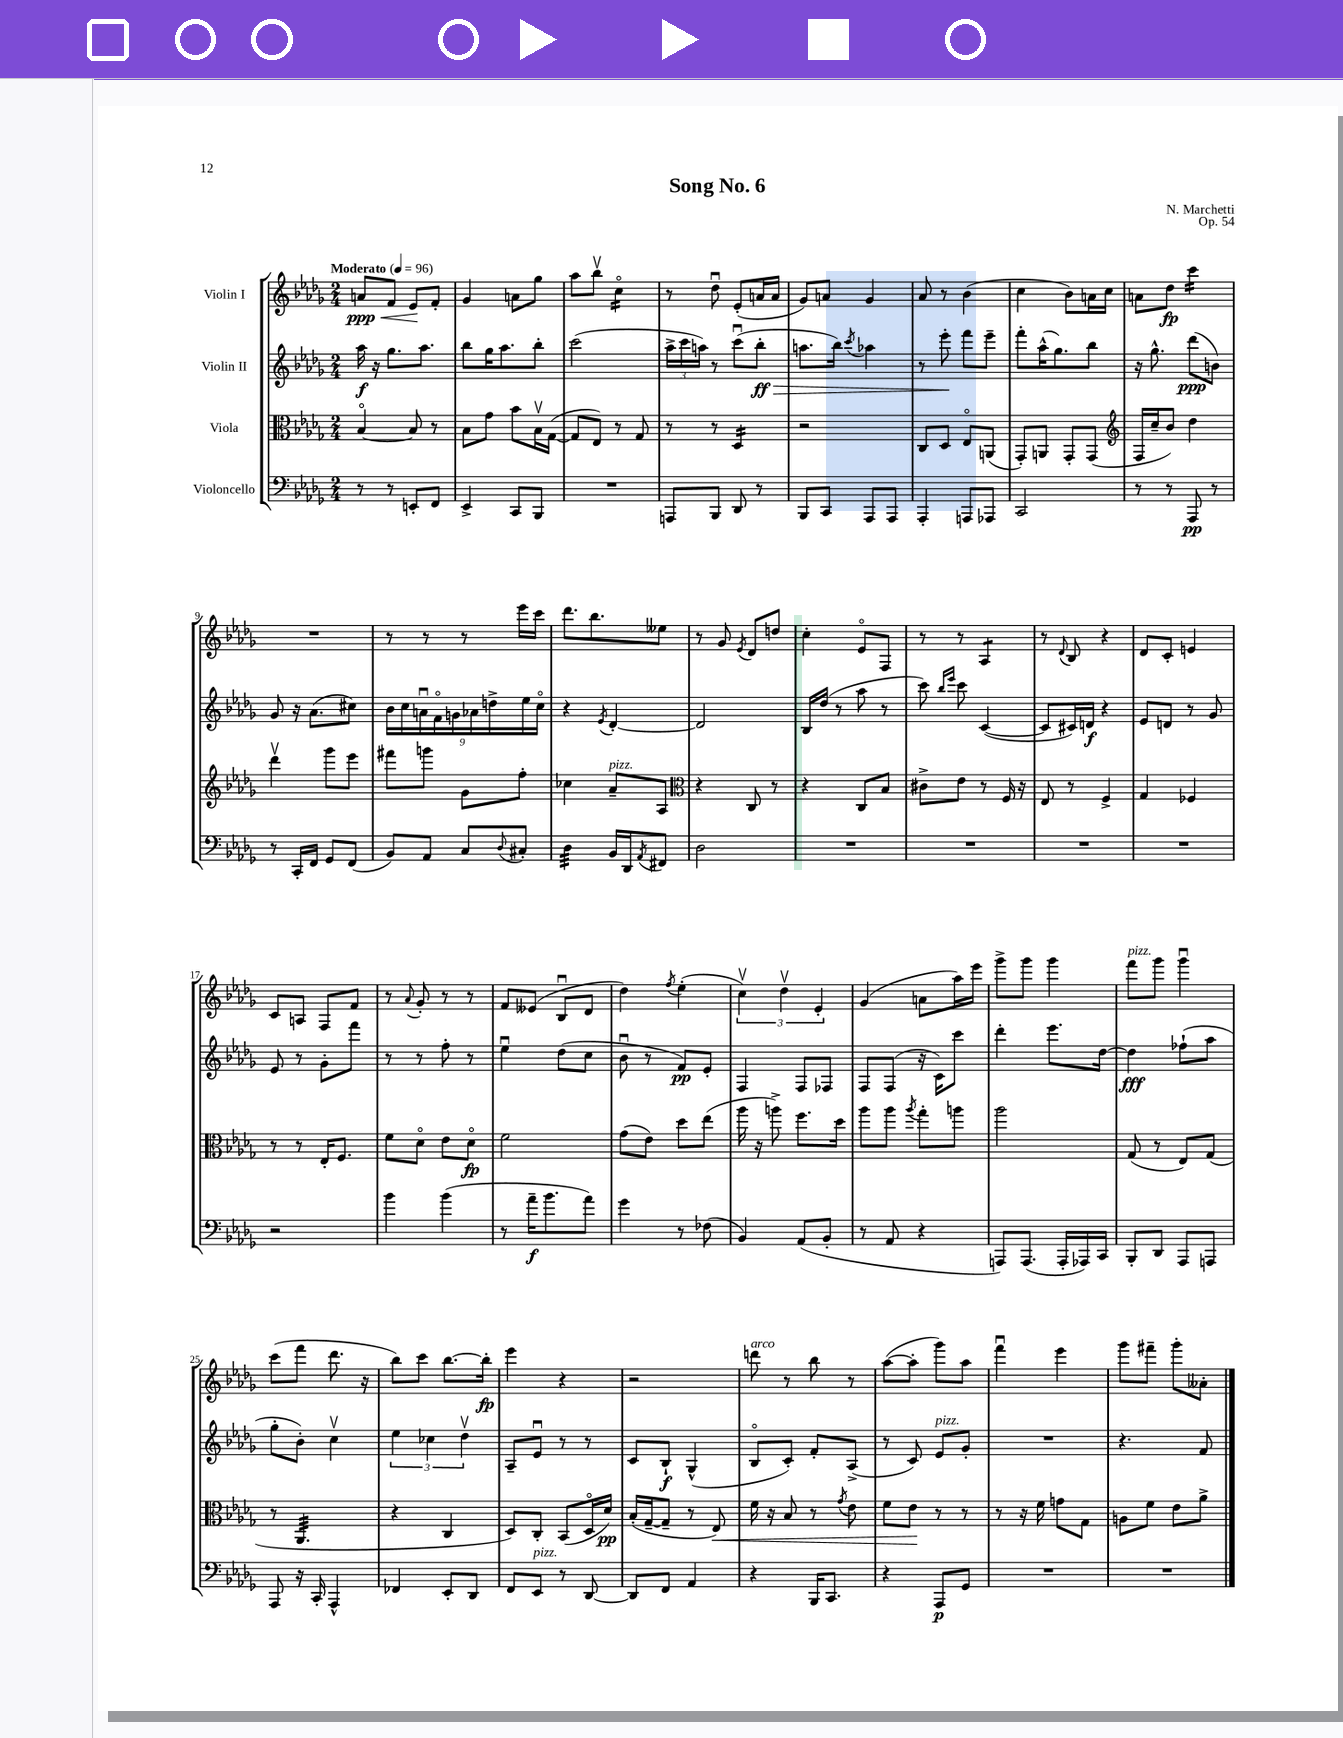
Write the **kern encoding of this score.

**kern	**dynam	**kern	**dynam	**kern	**dynam	**kern	**dynam
*part4	*part4	*part3	*part3	*part2	*part2	*part1	*part1
*staff4	*staff4	*staff3	*staff3	*staff2	*staff2	*staff1	*staff1
*I"Violoncello	*	*I"Viola	*	*I"Violin II	*	*I"Violin I	*
*clefF4	*	*clefC3	*	*clefG2	*	*clefG2	*
*k[b-e-a-d-g-]	*	*k[b-e-a-d-g-]	*	*k[b-e-a-d-g-]	*	*k[b-e-a-d-g-]	*
*M2/4	*	*M2/4	*	*M2/4	*	*M2/4	*
*MM96	*	*MM96	*	*MM96	*	*MM96	*
=1	=1	=1	=1	=1	=1	=1	=1
!	!	!	!	!	!	!LO:TX:a:B:t=Moderato	!
!	!	!	!	!	!	!	!LO:HP:b
8r	.	[4B-/	.	16aa-\	f	8an/L	< ppp
.	.	.	.	16r	.	.	.
8r	.	.	.	8.gg-\L	.	8f/J	.
8EEn'/L	.	8B-/]	.	.	.	8e-/L	.
.	.	.	.	8.aa-\J	.	.	.
8FF/J	.	8r	.	.	.	8f'/J	[
=2	=2	=2	=2	=2	=2	=2	=2
4EE-^/	.	8B-\L	.	8bb-\L	.	4g-/	.
.	.	8g-\J	.	16gg-\K	.	.	.
.	.	.	.	8.aa-\	.	.	.
8CC/L	.	8b-\L	.	.	.	8an\L	.
8BBB-/J	.	16B-v\L	.	8bb-'\J	.	8gg-\J	.
.	.	([16G-\JJ	.	.	.	.	.
=3	=3	=3	=3	=3	=3	=3	=3
2r	.	8G-/L]	.	(2ccc\	.	8aa-\L	.
.	.	8E-/J)	.	.	.	8bb-v\J	.
*	*	*	*	*	*	*tremolo	*
.	.	8r	.	.	.	16cc\LL	.
.	.	.	.	.	.	16cc\	.
.	.	8G-/	.	.	.	16cc\	.
.	.	.	.	.	.	16cc\JJ	.
*	*	*	*	*	*	*Xtremolo	*
=4	=4	=4	=4	=4	=4	=4	=4
8AAAn/L	.	8r	.	24aa-^\LL	.	8r	.
.	.	.	.	24ccc\	.	.	.
.	.	.	.	24aan\JJ)	.	.	.
8BBB-/J	.	8r	.	8r	.	8dd-u\	.
*	*	*tremolo	*	*	*	*	*
8DD-/	.	16D-/LL	.	(8cccu\L	.	(8e-'/L	.
.	.	16D-/	.	.	.	.	.
!	!	!	!	!	!LO:HP:b	!	!
8r	.	16D-/	.	8bb-'\J	> ff	16an/L	.
.	.	16D-/JJ	.	.	.	16a/JJ	.
*	*	*Xtremolo	*	*	*	*	*
=5	=5	=5	=5	=5	=5	=5	=5
8BBB-/L	.	2r	.	8.aan\L	.	8g-/L)	.
8CC/J	.	.	.	.	.	8an/J	.
.	.	.	.	16bb-\Jk)	.	.	.
.	.	.	.	8qccc/	.	.	.
8AAA-/L	.	.	.	4aa-X\	.	4g-/	.
8AAA-/J	.	.	.	.	.	.	.
=6	=6	=6	=6	=6	=6	=6	=6
4AAA-'/	.	8C/L	.	8r	.	8a-/	.
.	.	8D-/J	.	8eee-'\	.	8r	.
8AAAn/L	.	8E-/L	.	8fff\L	]	(4b-\	.
8AAA-X/J	.	(8AAn/J	.	8eee-~\J	.	.	.
=7	=7	=7	=7	=7	=7	=7	=7
2CC/	.	8GG-'/L)	.	8fff'\L	.	4cc\	.
.	.	8AAn/J	.	(16aa-^^\K	.	.	.
.	.	.	.	8.gg-\)	.	.	.
.	.	8GG-'/L	.	.	.	8b-\L)	.
.	.	(8GG-/J	.	8bb-\J	.	16an\L	.
.	.	.	.	.	.	16cc\JJ	.
=8	=8	=8	=8	=8	=8	=8	=8
*	*	*clefG2	*	*	*	*	*
8r	.	16F/LL	.	16r	.	8an\L	.
.	.	16cc~/J	.	8.gg-^^\	.	.	.
8r	.	8b-/J)	.	.	.	8dd-\J	fp
*	*	*	*	*	*	*tremolo	*
8AAA-/	pp	4dd-\	.	(8ddd-\L	ppp	16ccc\LL	.
.	.	.	.	.	.	16ccc\	.
8r	.	.	.	8bn\J)	.	16ccc\	.
.	.	.	.	.	.	16ccc\JJ	.
*	*	*	*	*	*	*Xtremolo	*
!!LO:LB:g=z
=9	=9	=9	=9	=9	=9	=9	=9
8r	.	4ddd-v\	.	8g-/	.	2r	.
16CC'/LL	.	.	.	16r	.	.	.
16FF/JJ	.	.	.	(8.a-\L	.	.	.
8GG-/L	.	8ggg-\L	.	.	.	.	.
(8FF/J	.	8eee-\J	.	8cc#X\J)	.	.	.
=10	=10	=10	=10	=10	=10	=10	=10
8BB-/L)	.	8fff#X\L	.	18b-\LL	.	8r	.
.	.	.	.	18cc\	.	.	.
.	.	.	.	18anu\	.	.	.
8AA-/J	.	8gggn\J	.	.	.	8r	.
.	.	.	.	18f\	.	.	.
.	.	.	.	18gn\	.	.	.
8C/L	.	8g-\L	.	.	.	8r	.
.	.	.	.	18a-X\	.	.	.
.	.	.	.	18ddn^\	.	.	.
8qqD-/	.	.	.	.	.	.	.
8C#X'/J	.	8ff'\J	.	.	.	16eee-\LL	.
.	.	.	.	18ee-\	.	.	.
.	.	.	.	.	.	16ccc\JJ	.
.	.	.	.	18cc\JJ	.	.	.
=11	=11	=11	=11	=11	=11	=11	=11
*tremolo	*	*	*	*	*	*	*
32D-\LLL	.	4cc-X\	.	4r	.	8.ddd-\L	.
32D-\	.	.	.	.	.	.	.
32D-\	.	.	.	.	.	.	.
32D-\	.	.	.	.	.	.	.
32D-\	.	.	.	.	.	.	.
32D-\	.	.	.	.	.	.	.
32D-\	.	.	.	.	.	8.bb-\	.
32D-\JJJ	.	.	.	.	.	.	.
*Xtremolo	*	*	*	*	*	*	*
.	.	.	.	8qe-/	.	.	.
!	!	!LO:TX:a:i:t=pizz.	!	!	!	!	!
16BB-/LL	.	8a-~/L	.	[4d-'/	.	.	.
16DD-/J	.	.	.	.	.	.	.
8qAA-/	.	.	.	.	.	.	.
8FF#X/J	.	8A-/J	.	.	.	8ee--X\J	.
=12	=12	=12	=12	=12	=12	=12	=12
*	*	*clefC3	*	*	*	*	*
2D-\	.	4r	.	2d-/]	.	8r	.
.	.	.	.	.	.	8g-/	.
.	.	.	.	.	.	8qe-/	.
.	.	8C/	.	.	.	8d-/L	.
.	.	8r	.	.	.	8ddn/J	.
=13	=13	=13	=13	=13	=13	=13	=13
2r	.	4r	.	16B-/LL	.	4cc'\	.
.	.	.	.	(16dd-/JJ	.	.	.
.	.	.	.	8r	.	.	.
.	.	8C/L	.	8aa-\	.	8e-/L	.
.	.	8B-/J	.	8r	.	8F/J	.
=14	=14	=14	=14	=14	=14	=14	=14
2r	.	8c#X^\L	.	8ccc\)	.	8r	.
.	.	.	.	16qqbb-/LL	.	.	.
.	.	.	.	16qqeee-/JJ	.	.	.
.	.	8e-\J	.	8ccc\	.	8r	.
*	*	*	*	*	*	*tremolo	*
.	.	8r	.	([4c/	.	8A-/L	.
.	.	16F/	.	.	.	8A-/J	.
*	*	*	*	*	*	*Xtremolo	*
.	.	16r	.	.	.	.	.
=15	=15	=15	=15	=15	=15	=15	=15
2r	.	8E-/	.	8c/L]	.	8r	.
.	.	.	.	.	.	8qqd-/	.
.	.	8r	.	16c#X/L)	.	8B-/	.
.	.	.	.	16dn/JJ	f	.	.
.	.	4F^/	.	4r	.	4r	.
=16	=16	=16	=16	=16	=16	=16	=16
2r	.	4G-/	.	8e-/L	.	8d-/L	.
.	.	.	.	8dn/J	.	8c'/J	.
.	.	4F-X/	.	8r	.	4en/	.
.	.	.	.	8g-/	.	.	.
!!LO:LB:g=z
=17	=17	=17	=17	=17	=17	=17	=17
2r	.	8r	.	8e-/	.	8c/L	.
.	.	8r	.	8r	.	8An/J	.
.	.	16E-'/KL	.	8g-'\L	.	8F/L	.
.	.	8.F/J	.	.	.	.	.
.	.	.	.	8fff\J	.	8f/J	.
=18	=18	=18	=18	=18	=18	=18	=18
4b-\	.	8f\L	.	8r	.	8r	.
.	.	.	.	.	.	8qqa-/	.
.	.	8d-\J	.	8r	.	8g-'/	.
(4b-\	.	8e-\L	.	8ff'\	.	8r	.
.	.	8d-\J	fp	8r	.	8r	.
=19	=19	=19	=19	=19	=19	=19	=19
8r	.	2f\	.	4ee-u\	.	8f/L	.
16a-~\KL	f	.	.	.	.	(8e--X/J	.
8.b-\	.	.	.	.	.	.	.
.	.	.	.	(8dd-\L	.	8B-u/L	.
8a-\J)	.	.	.	8cc\J	.	8d-/J	.
=20	=20	=20	=20	=20	=20	=20	=20
4g-\	.	(8g-\L	.	8b-u\	.	4dd-\)	.
.	.	8e-\J)	.	8r	.	.	.
.	.	.	.	.	.	8qff/	.
8r	.	8dd-\L	.	8f/L)	pp	(4ee-'\	.
(8F-X\	.	(8ee-\J	.	8e-'/J	.	.	.
=21	=21	=21	=21	=21	=21	=21	=21
4BB-/)	.	16aa-\	.	4F/	.	6ccv\)	.
.	.	16r	.	.	.	.	.
.	.	8aan^\)	.	.	.	.	.
.	.	.	.	.	.	6dd-v\	.
(8AA-/L	.	8.ff\L	.	8F/L	.	.	.
.	.	.	.	.	.	6e-'/	.
8BB-'/J	.	.	.	8F-X/J	.	.	.
.	.	16dd-\Jk	.	.	.	.	.
=22	=22	=22	=22	=22	=22	=22	=22
8r	.	8aa-\L	.	8F/L	.	(4g-/	.
8AA-/	.	8aa-\J	.	(8F/J	.	.	.
.	.	8qaa-/	.	.	.	.	.
4r	.	8gg-'\L	.	16r	.	8an\L	.
.	.	.	.	16c\KL)	.	.	.
.	.	8aan\J	.	8ccc\J	.	16aa-\L)	.
.	.	.	.	.	.	16eee-\JJ	.
=23	=23	=23	=23	=23	=23	=23	=23
8AAAn/L)	.	2aa-\	.	4ddd-'\	.	8ggg-^\L	.
(8.AAA/J	.	.	.	.	.	8ggg-\J	.
.	.	.	.	8.eee-\L	.	4ggg-\	.
16AAA'/LL	.	.	.	.	.	.	.
16AAA-X/)	.	.	.	.	.	.	.
16CC/JJ	.	.	.	[16dd-\Jk	.	.	.
=24	=24	=24	=24	=24	=24	=24	=24
!	!	!	!	!	!	!LO:TX:a:i:t=pizz.	!
8BBB-'/L	.	(8G-/	.	4dd-\]	fff	8fff\L	.
8DD-/J	.	8r	.	.	.	8ggg-\J	.
8AAA-/L	.	8E-/L)	.	(8ff-X`\L	.	4ggg-u\	.
8AAAn/J	.	(8G-/J	.	8aa-\J	.	.	.
!!LO:LB:g=z
=25	=25	=25	=25	=25	=25	=25	=25
8AAA-/	.	8r	.	8gg-'\L	.	(8ccc\L	.
*	*	*tremolo	*	*	*	*	*
16r	.	32AA-/LLL	.	8b-'\J)	.	8fff\J	.
.	.	32AA-/	.	.	.	.	.
16CC'/	.	32AA-/	.	.	.	.	.
.	.	32AA-/	.	.	.	.	.
4AAA-^^/	.	32AA-/	.	4ccv\	.	8.ddd-\	.
.	.	32AA-/	.	.	.	.	.
.	.	32AA-/	.	.	.	.	.
.	.	32AA-/	.	.	.	.	.
.	.	32AA-/	.	.	.	.	.
.	.	32AA-/	.	.	.	.	.
.	.	32AA-/	.	.	.	16r	.
.	.	32AA-/JJJ	.	.	.	.	.
*	*	*Xtremolo	*	*	*	*	*
=26	=26	=26	=26	=26	=26	=26	=26
4FF-X/	.	4r	.	6ee-\	.	8bb-\L)	.
.	.	.	.	.	.	8ccc\J	.
.	.	.	.	6cc-X\	.	.	.
8EE-'/L	.	4C/	.	.	.	[8.bb-\L	.
.	.	.	.	6dd-v\	.	.	.
8DD-/J	.	.	.	.	.	.	.
.	.	.	.	.	.	16bb-'\Jk]	fp
=27	=27	=27	=27	=27	=27	=27	=27
8FF/L	.	8D-/L)	.	8A-~/L	.	4eee-\	.
!LO:TX:a:i:t=pizz.	!	!	!	!	!	!	!
8EE-/J	.	8C'/J	.	8e-u/J	.	.	.
8r	.	(8BB-/L	.	8r	.	4r	.
[8DD-/	.	16D-/L	.	8r	.	.	.
.	.	16d-/JJ)	pp	.	.	.	.
=28	=28	=28	=28	=28	=28	=28	=28
8DD-/L]	.	(16B-'/LL	.	8c/L	.	2r	.
.	.	[16G-~/J	.	.	.	.	.
8FF/J	.	8G-~/J]	.	8B-`/J	f	.	.
4AA-/	.	8r	.	(4G-^^/	.	.	.
!	!	!	!LO:HP:b	!	!	!	!
.	.	8E-/)	<	.	.	.	.
=29	=29	=29	=29	=29	=29	=29	=29
!	!	!	!	!	!	!LO:TX:a:i:t=arco	!
4r	.	16f\	.	8B-/L	.	8dddn\	.
.	.	16r	.	.	.	.	.
.	.	8B-/	.	8c'/J)	.	8r	.
16BBB-/KL	.	8r	.	8f'/L	.	8bb-\	.
8.CC/J	.	.	.	.	.	.	.
.	.	8qg-/	.	.	.	.	.
.	.	8e-\	.	(8A-^/J	.	8r	.
=30	=30	=30	=30	=30	=30	=30	=30
4r	.	8f\L	.	8r	.	([8aa-\L	.
.	.	8e-\J	.	8c/)	.	8aa-'\J]	.
!	!	!	!	!LO:TX:a:i:t=pizz.	!	!	!
8AAA-/L	p	8r	[	8e-/L	.	8ggg-\L)	.
8GG-/J	.	8r	.	8g-'/J	.	8aa-\J	.
=31	=31	=31	=31	=31	=31	=31	=31
2r	.	8r	.	2r	.	4fffu\	.
.	.	16r	.	.	.	.	.
.	.	16f\	.	.	.	.	.
.	.	8gn\L	.	.	.	4eee-\	.
.	.	8G-\J	.	.	.	.	.
=32	=32	=32	=32	=32	=32	=32	=32
2r	.	8An\L	.	4.r	.	8ggg-\L	.
.	.	8f\J	.	.	.	8fff#X~\J	.
.	.	8e-\L	.	.	.	8ggg-'\L	.
.	.	8a-^\J	.	8f/	.	8a--X'\J	.
==	==	==	==	==	==	==	==
*-	*-	*-	*-	*-	*-	*-	*-
